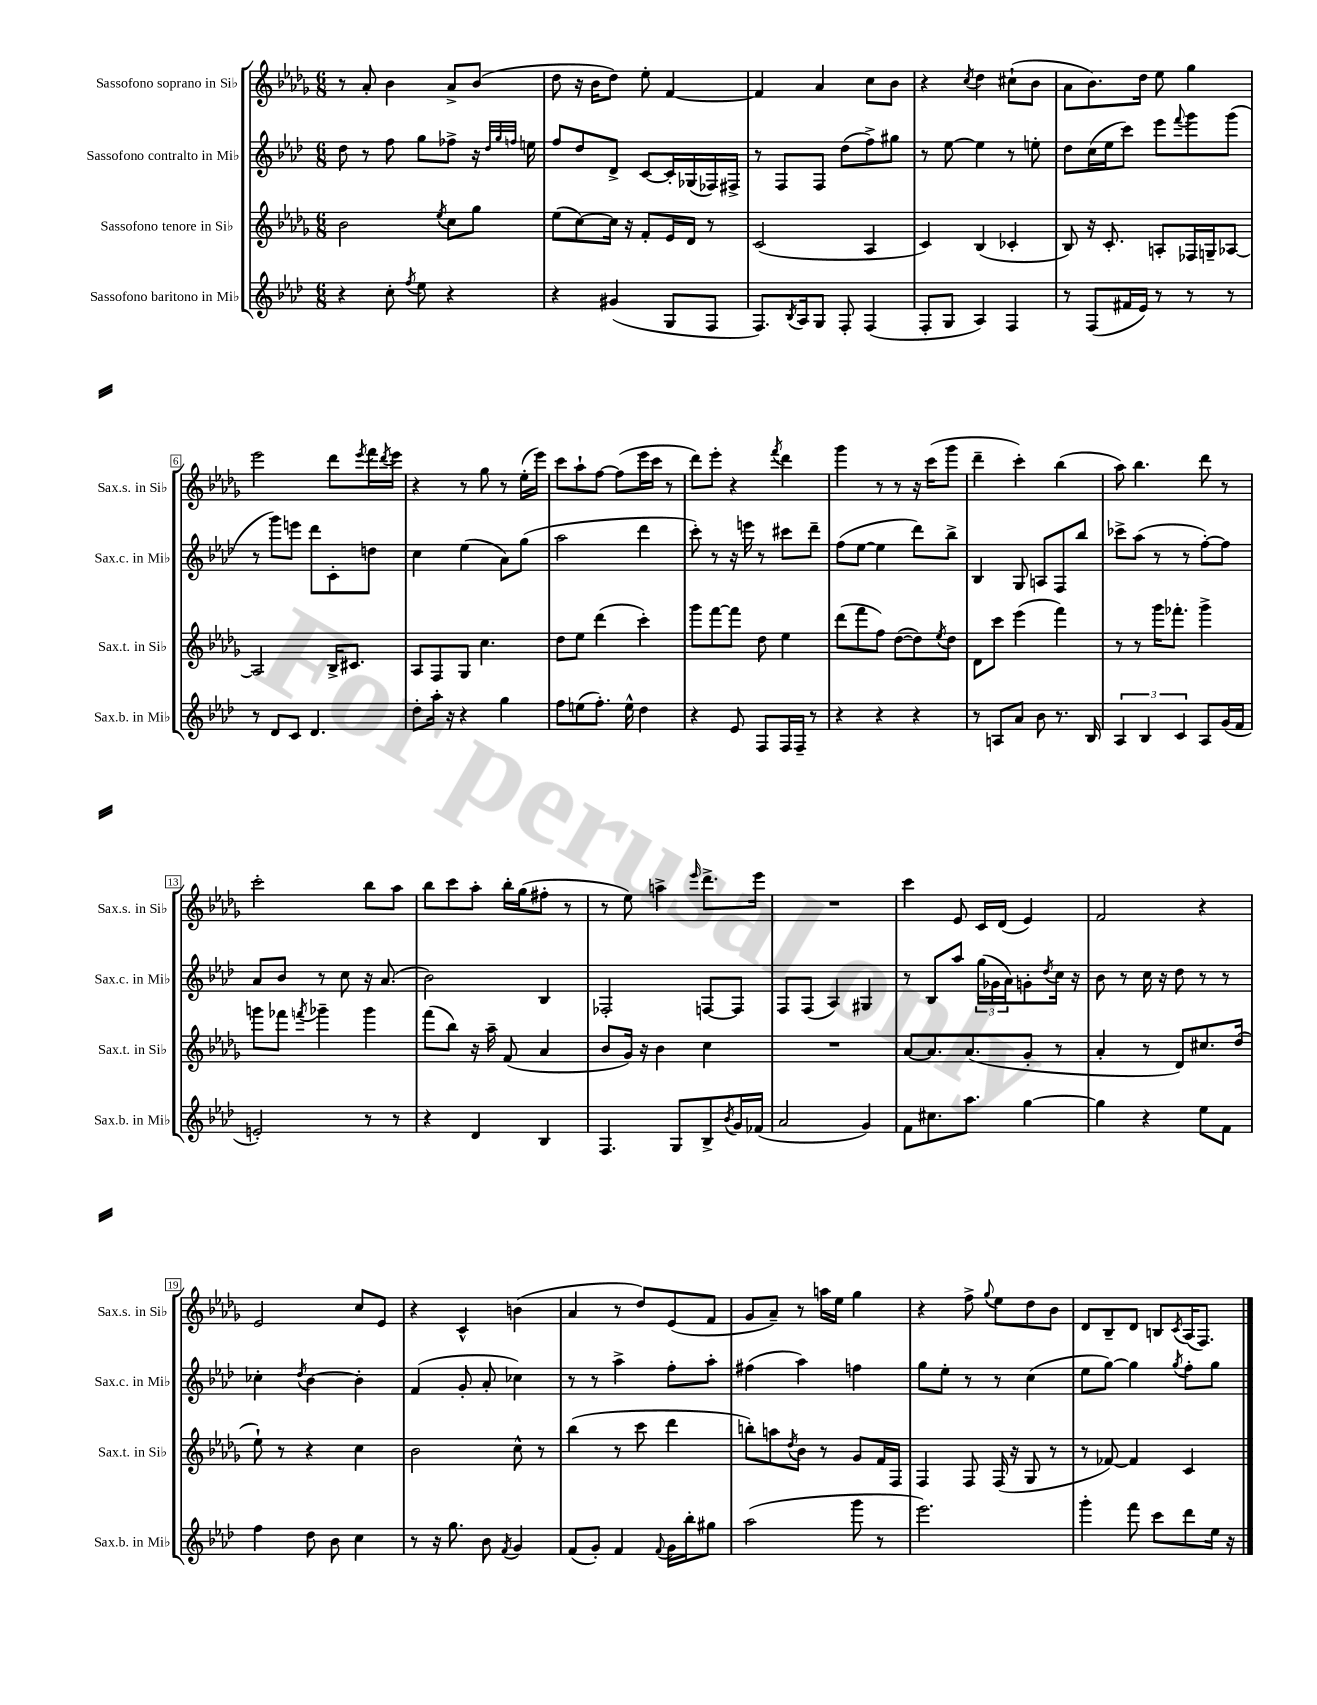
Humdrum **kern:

**kern	**kern	**kern	**kern
*part4	*part3	*part2	*part1
*staff4	*staff3	*staff2	*staff1
*I"Sassofono baritono in Mi♭	*I"Sassofono tenore in Si♭	*I"Sassofono contralto in Mi♭	*I"Sassofono soprano in Si♭
*I'Sax.b. in Mi♭	*I'Sax.t. in Si♭	*I'Sax.c. in Mi♭	*I'Sax.s. in Si♭
*clefG2	*clefG2	*clefG2	*clefG2
*k[b-e-a-d-]	*k[b-e-a-d-g-]	*k[b-e-a-d-]	*k[b-e-a-d-g-]
*M6/8	*M6/8	*M6/8	*M6/8
=1	=1	=1	=1
4r	2b-\	8dd-\	8r
.	.	8r	8a-'/
8cc'\	.	8ff\	4b-\
8qff/	.	.	.
8ee-\	.	8gg\L	.
.	8qee-/	.	.
4r	8cc\L	8ff-X^\J	8a-^/L
.	8gg-\J	16r	(8b-/J
.	.	32qqdd-/LLL	.
.	.	32qqgg/	.
.	.	32qqffn/JJJ	.
.	.	16een\	.
=2	=2	=2	=2
4r	(8ee-\L	8ff/L	8dd-\
.	[8cc\)	8dd-/	16r
.	.	.	16b-\KL
(4g#X/	16cc\Jk]	8d-^/J	8dd-\J)
.	16r	.	.
.	8f'/L	[8c/L	8ee-'\
8G/L	16e-/L	16c'/L]	[4f/
.	16d-/JJ	(16G-X/	.
8F/J	8r	16F-X/)	.
.	.	16F#X^/JJ	.
=3	=3	=3	=3
8.F/L)	(2c/	8r	4f/]
.	.	8F/L	.
8qB-/	.	.	.
16A-/k	.	.	.
8G/J	.	8F/J	4a-/
8F'/	.	(8dd-\L	.
(4F/	4A-/	8ff^\)	8cc\L
.	.	8gg#X\J	8b-\J
=4	=4	=4	=4
8F'/L	4c/)	8r	4r
8G/J	.	[8ee-\	.
.	.	.	8qcc/
4A-/)	(4B-/	4ee-\]	4dd-\
4F/	4c-X'/	8r	(8cc#X`\L
.	.	8een'\	8b-\J
=5	=5	=5	=5
8r	8B-/)	8dd-\L	8a-\L
(8F/L	16r	(16cc\L	8.b-\)
.	8.c'/	16ee-\J	.
16f#X/L	.	8ccc\J)	.
16e-/JJ)	.	.	16dd-\Jk
8r	8An'/L	8eee-\L	8ee-\
.	.	8qqfff/	.
8r	16F-X/L	8ggg\	4gg-\
.	16Gn~/J	.	.
8r	[8A-X/J	(8ggg\J	.
!!LO:LB:g=z
=6	=6	=6	=6
8r	2A-/]	8r	2eee-\
8d-/L	.	8ggg\L)	.
8c/J	.	8eeen\J	.
4.d-/	.	8ddd-\L	.
.	16B-^/KL	8c'\	8ddd-\L
.	8.c#X/J	.	.
.	.	.	8qeee-/
.	.	8ddn\J	16fff\L
.	.	.	8qddd-/
.	.	.	16eee-\JJ
=7	=7	=7	=7
8dd-'\L	8A-/L	4cc\	4r
16aa-'\Jk	8F/	.	.
16r	.	.	.
4r	8G-/J	(4ee-\	8r
.	4.cc\	.	8gg-\
4gg\	.	8a-\L)	8r
.	.	(8gg\J	(16ee-'\LL
.	.	.	16eee-\JJ)
=8	=8	=8	=8
8ff\L	8dd-\L	2aa-\	8ccc\L
(8een\	8ee-\J	.	8aa-`\
8.ff'\J)	(4ddd-\	.	[8ff\J
.	.	.	(8ff\L]
16ee^^\	.	.	.
4dd-\	4ccc'\)	4ddd-\	16eee-\L
.	.	.	16ccc\JJ
.	.	.	8r
=9	=9	=9	=9
4r	8ggg-\L	8ccc'\)	8ddd-\L)
.	[8fff\	8r	8eee-'\J
8e-/	8fff\J]	16r	4r
.	.	16eeen\	.
8F/L	8dd-\	8r	.
.	.	.	8qfff/
16F/L	4ee-\	8ccc#X\L	4ddd-\
16F~/JJ	.	.	.
8r	.	8ddd-~\J	.
=10	=10	=10	=10
4r	(8ddd-\L	(8ff\L	4ggg-\
.	8fff\	[8ee-\J	.
4r	8ff\J)	4ee-\]	8r
.	([8dd-\L	.	8r
4r	8dd-\])	8ddd-\L)	16r
.	.	.	(16ccc\KL
.	8qee-/	.	.
.	8dd-\J	8bb-^\J	8ggg-\J
=11	=11	=11	=11
8r	8d-\L	4B-/	4ddd-~\
8An/L	8ccc\J	.	.
8a-/J	(4eee-\	8G/	4ccc'\)
8b-\	.	8An/L	.
8.r	4fff\)	8F/	(4bb-\
.	.	8bb-/J	.
16B-/	.	.	.
=12	=12	=12	=12
6A-/	8r	8ccc-X^\L	8aa-\)
.	8r	(8aa-\J	4.bb-\
6B-/	.	.	.
.	16ggg-\KL	8r	.
.	8.fff-X'\J	.	.
6c/	.	.	.
.	.	8r	.
8A-/L	4ggg-^\	[8ff'\L)	8ddd-\
(16g/L	.	8ff\J]	8r
16f/JJ	.	.	.
!!LO:LB:g=z
=13	=13	=13	=13
2en'/)	8gggn\L	8a-/L	2ccc'\
.	8fff-X\J	8b-/J	.
.	8qfffn/	.	.
.	4ggg-X~\	8r	.
.	.	8cc\	.
8r	4ggg-\	16r	8bb-\L
.	.	(8.a-/	.
8r	.	.	8aa-\J
=14	=14	=14	=14
4r	(8fff\L	2b-\)	8bb-\L
.	8bb-\J)	.	8ccc\
4d-/	16r	.	8aa-'\J
.	16aa-~\	.	.
.	(8f/	.	16bb-'\LL
.	.	.	(16gg-\J
4B-/	4a-/	4B-/	8ff#X'\J
.	.	.	8r
=15	=15	=15	=15
4.F/	8b-/L	2F-X'/	8r
.	16g-/Jk)	.	8ee-\)
.	16r	.	.
.	4b-\	.	4aan^\
8G/L	.	.	.
.	.	.	16qqeee-/
8B-^/	4cc\	[8Fn/L	8.ddd-^\L
8qb-/	.	.	.
16g/L	.	8F/J]	.
(16f-X/JJ	.	.	16eee-\Jk
=16	=16	=16	=16
2a-/	2.r	8F/L	2.r
.	.	(8F/J	.
.	.	4A-/)	.
4g/)	.	4G#X/	.
=17	=17	=17	=17
8f\L	[8a-/L	8r	4ccc\
8.cc#X\	8.a-/]	8B-/L	.
.	.	8aa-/J	8e-/
8.aa-\J	(8.a-/	.	.
.	.	(24gg\LL	16c/LL
.	.	24g-X\	.
.	.	.	(16d-/JJ
.	.	24a-\J)	.
[4gg\	8g-'/J	8gn'\	4e-/)
.	.	8qdd-/	.
.	8r	16cc\Jk	.
.	.	16r	.
=18	=18	=18	=18
4gg\]	4a-'/	8b-\	2f/
.	.	8r	.
4r	8r	16cc\	.
.	.	16r	.
.	8d-/L)	8dd-\	.
8ee-\L	8.cc#X/	8r	4r
8f\J	.	8r	.
.	(16dd-/Jk	.	.
!!LO:LB:g=z
=19	=19	=19	=19
4ff\	8ee-`\)	4cc-X'\	2e-/
.	8r	.	.
.	.	8qdd-/	.
8dd-\	4r	[4b-\	.
8b-\	.	.	.
4cc\	4cc\	4b-'\]	8cc/L
.	.	.	8e-/J
=20	=20	=20	=20
8r	2b-\	(4f/	4r
16r	.	.	.
8.gg\	.	.	.
.	.	8g'/	4c^^/
8b-\	.	8a-'/	.
8qf/	.	.	.
4g/	8cc^^\	4cc-X\)	(4bn\
.	8r	.	.
=21	=21	=21	=21
(8f/L	(4bb-\	8r	4a-/
8g'/J)	.	8r	.
4f/	8r	4aa-^\	8r
.	8ccc\	.	8dd-/L)
8qqf/	.	.	.
16g\LL	4ddd-\	8ff'\L	(8e-/
16bb-'\J	.	.	.
8gg#X\J	.	8aa-'\J	8f/J
=22	=22	=22	=22
(2aa-\	8bbn'\L)	(4ff#X\	8g-/L
.	8aan\	.	8a-~/J)
.	8qdd-/	.	.
.	8b-\J	4aa-\)	8r
.	8r	.	16aan\LL
.	.	.	16ee-\JJ
8ggg\	8g-/L	4ffn\	4gg-\
8r	16f/L	.	.
.	16F/JJ	.	.
=23	=23	=23	=23
2.eee-\)	4F/	8gg\L	4r
.	.	8ee-'\J	.
.	8F/	8r	8ff^\
.	.	.	8qqgg-/
.	(16F/	8r	8ee-\L
.	16r	.	.
.	8G-/	(4cc\	8dd-\
.	8r	.	8b-\J
=24	=24	=24	=24
4ggg'\	8r	8ee-\L	8d-/L
.	[8f-X/)	[8gg\J)	8B-~/
8fff\	4f-/]	4gg\]	8d-/J
8ccc\L	.	.	8Bn/L
.	.	8qgg/	8qc/
8ddd-\	4c/	8ff'\L	(16A-/K
.	.	.	8.F/J)
16ee-\Jk	.	8gg\J	.
16r	.	.	.
==	==	==	==
*-	*-	*-	*-
